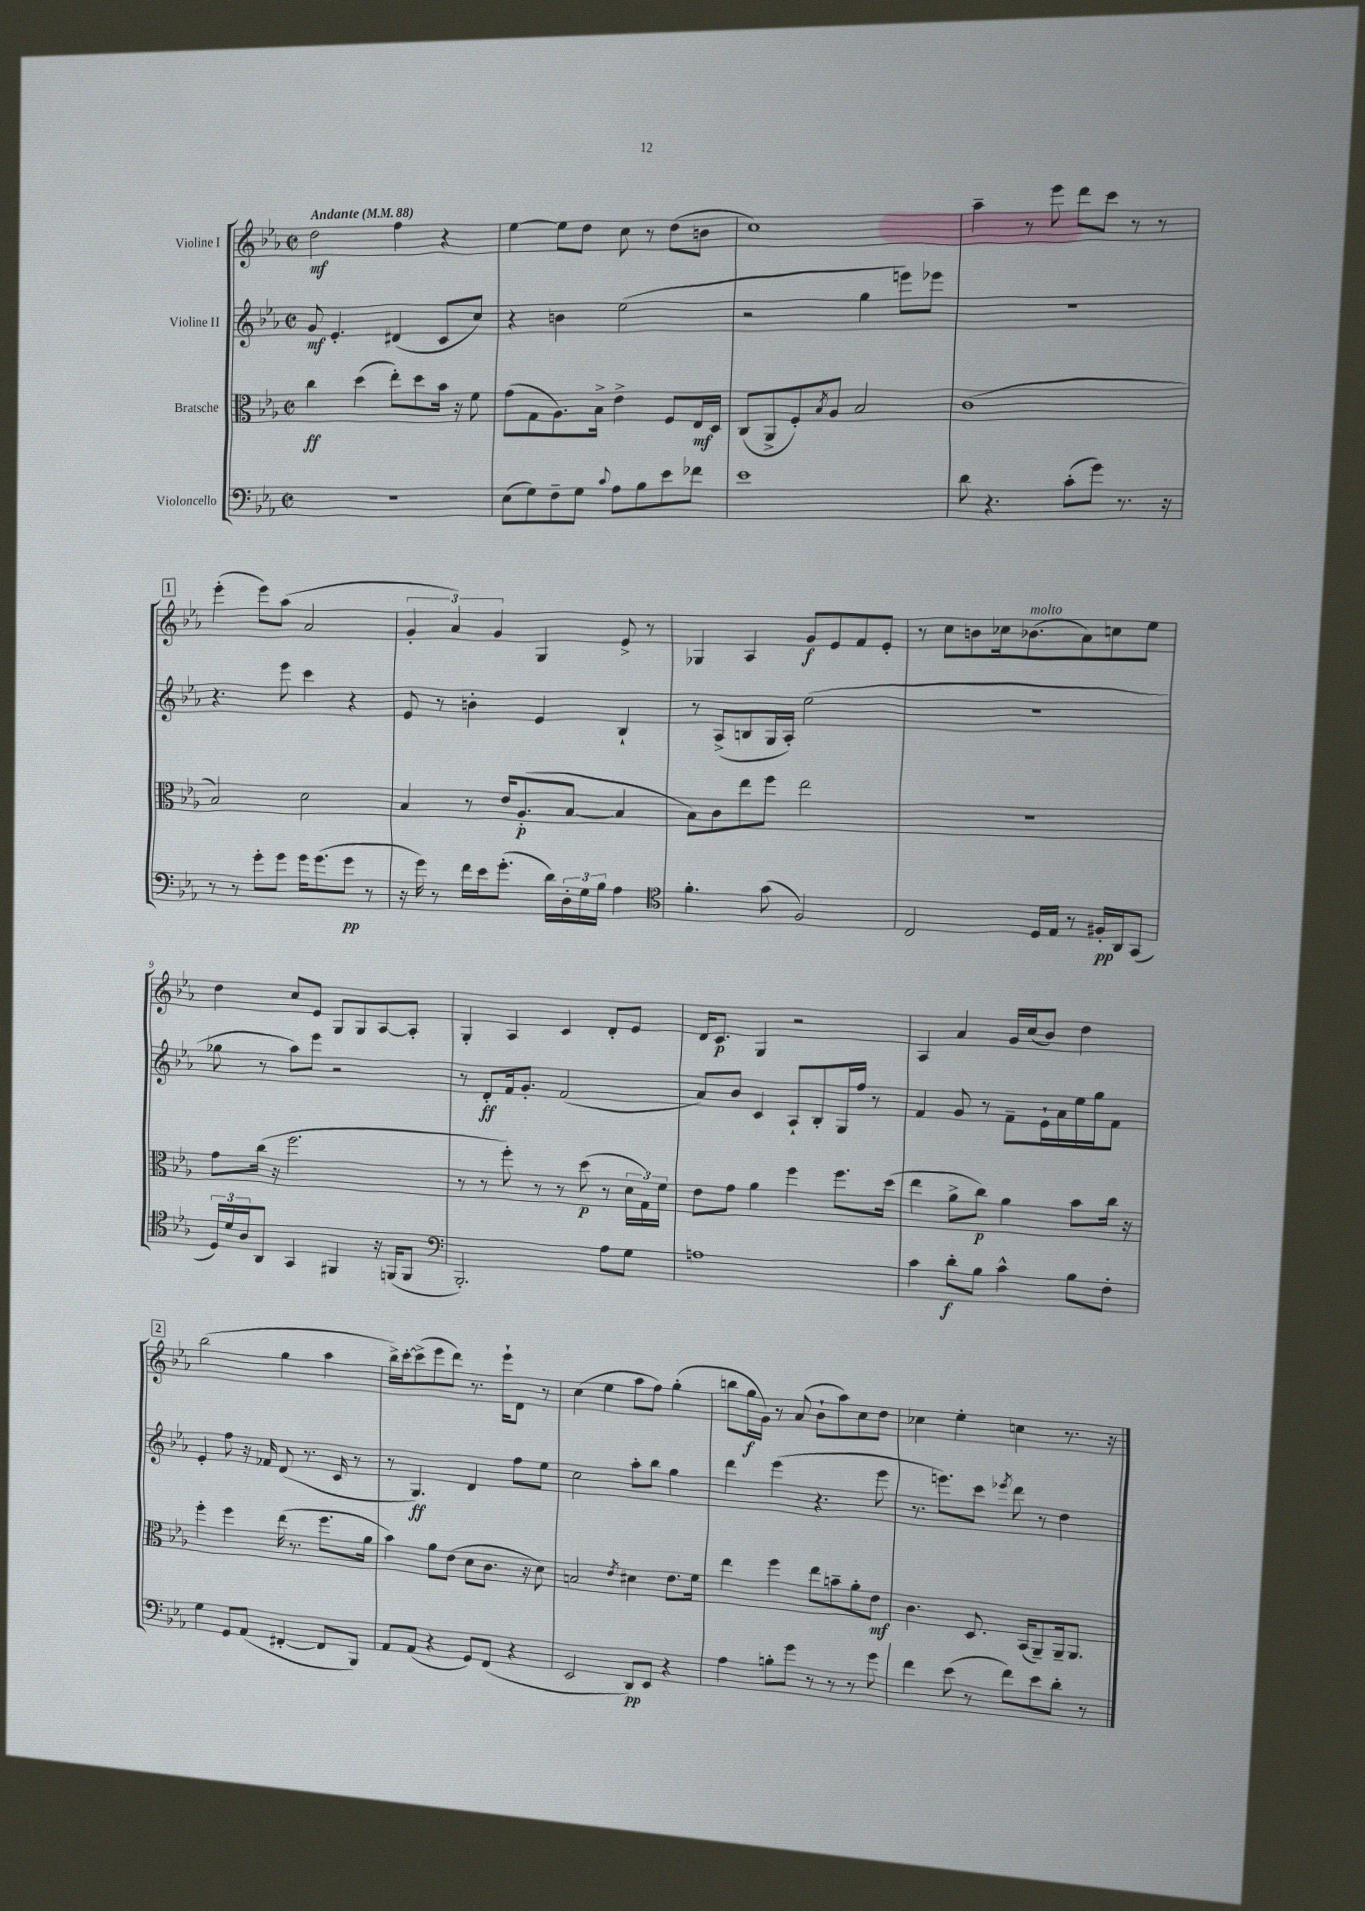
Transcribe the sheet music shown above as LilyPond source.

<<
\new StaffGroup <<
\new Staff = "s0" \with { instrumentName = "Violine I" } {
    \clef treble \key ees \major \defaultTimeSignature \time 2/2 \tempo "Andante" 4 = 88
    d''2\mf f''4 r4 |
    ees''4~ ees''8 d''8 c''8 r8 d''8( b'8 |
    c''1) |
    aes''4-- r8 ees'''8 d'''8 c'''8 r8 r8 |
    \mark \markup { \box "1" } ees'''4-.( ees'''8) aes''8( aes'2 |
    \tuplet 3/2 { g'4-. aes'4) g'4 } g4 ees'8-> r8 |
    ges4 aes4 g'8\f ees'8 f'8 ees'8-. |
    r8 c''8 b'8 ces''16 bes'8.^\markup { \italic "molto" }( aes'8) c''8 ees''8 |
    d''4 c''8 ees'8 g8 g8 aes8~ aes8-. |
    g4-. aes4 c'4 d'8-. ees'8 |
    d'16 c'8.\p g4 r2 |
    aes4 aes'4 g'16 c''16( bes'8) d''4 |
    \mark \markup { \box "2" } bes''2( g''4 aes''4 |
    bes''16->) c'''16~-. c'''8->( ees'''8 d'''8) r8. ees'''16-! d'8 r8 |
    c''4( ees''4 aes''8 f''8) g''4-.( |
    b''8 g''16\f g'16) r8 aes'8( bes'8-! aes''8) c''8 d''8 |
    ces''4 ees''4-. c''4 r8. r16 \bar "|." |
}
\new Staff = "s1" \with { instrumentName = "Violine II" } {
    \clef treble \key ees \major \defaultTimeSignature \time 2/2
    g'8\mf ees'4.-. dis'4( c'8 c''8) |
    r4 b'4 ees''2( |
    r2 g''4 e'''8) ees'''8 |
    R1 |
    \mark \markup { \box "1" } r4. ees'''8 c'''4 r4 |
    ees'8 r8 b'4-. ees'4 bes4-! |
    r8 aes8->( b8 g16 aes16-.) ees''2( |
    R1 |
    ges''8 r8 aes''8) ees'''8 r2 |
    r8 d'8-.\ff f'16 g'8.-. f'2( |
    aes'8) bes'8 c'4 aes8-! bes8-. g16 f''16 r8 |
    f'4 g'8 r8 f'8-- ees'16-! aes'16 ees''16 g''16 f'8 |
    \mark \markup { \box "2" } ees'4-. f''8 r16 fes'16 d'8( r8. c'16 r8 |
    r8 g4.\ff) d'4 f''8 ees''8 |
    c''2 aes''8-. bes''8 g''4 |
    d'''4 ees'''4( r4. ees'''8 |
    r8. e'''8.) c'''8 \acciaccatura { ees'''8 } d'''8 r8 d''4 \bar "|." |
}
\new Staff = "s2" \with { instrumentName = "Bratsche" } {
    \clef alto \key ees \major \defaultTimeSignature \time 2/2
    c''4\ff d''4( ees''8-.) d''8 bes'16 r16 f'8 |
    g'8( g8 aes8.) bes16-> ees'4-> f8 ees16\mf d16 |
    c8( aes,8-> f8-.) \acciaccatura { bes8 } aes8 bes2 |
    c'1( |
    \mark \markup { \box "1" } bes2) d'2 |
    bes4 r8 ees'16 aes8.-.\p( bes8~ bes4 |
    bes8) c'8 ees''8 f''8 ees''2 |
    R1 |
    g'8 c''16( r16 f''2. |
    r8 r8 f''8-.) r8 r8 d''8\p( r8 \tuplet 3/2 { d'16 g16) f'16 } |
    ees'8 g'8 aes'4 f''4 f''8. d''16( |
    ees''4 aes'8-> c''8\p) aes'4 bes'8 c''16 r16 |
    \mark \markup { \box "2" } f''4-. f''4 ees''16( r8. f''8. aes'16 |
    bes'4) aes'8 ees'8( d'8 c'8. r16 d'8) |
    b2 \acciaccatura { ees'8 } dis'4 ees'8. f'16 |
    ees''4 f''4 ees''8 b'8-- aes'8-. ees'8\mf |
    c'4. d8. bes,16( aes,8--) aes,16-- aes,8. \bar "|." |
}
\new Staff = "s3" \with { instrumentName = "Violoncello" } {
    \clef bass \key ees \major \defaultTimeSignature \time 2/2
    R1 |
    ees8( g8) f8-- g8 \appoggiatura { c'8 } aes8 bes8 ees'8 fes'8 |
    ees'1 |
    d'8 r4. c'8-.( g'8) r8. r16 |
    \mark \markup { \box "1" } r8 r8 g'8-. g'8 g'16 g'8.( g'8\pp r8 |
    r16 g'16) r8 f'16 ees'16 g'8.-.( d'16) \tuplet 3/2 { d16-. g16 bes16 } aes4 |
    \clef tenor f'4.-. g'8( f2) |
    c2 d16 ees16 r8 fis16-.\pp aes,16 g,8( |
    \tuplet 3/2 { d16) d'16 aes16 } aes,8 g,4 fis,4 r16 f,16( f,8 |
    \clef bass bes,,2.-.) aes8 g8 |
    a1 |
    c'4 d'8-.\f bes8 c'4-^ bes8 f8-. |
    \mark \markup { \box "2" } g4 g,8 aes,8( fis,4~-. fis,8 bes,,8) |
    aes,8 aes,8( r4 g,8) f,8( r4 |
    ees,2 d,8\pp) ees,8 r4 |
    aes4 b8-. g'8 r8 r8 r8 g'8 |
    f'4 ees'8( r8 f'8) ees'8 d'8-. r8 \bar "|." |
}
>>
>>
